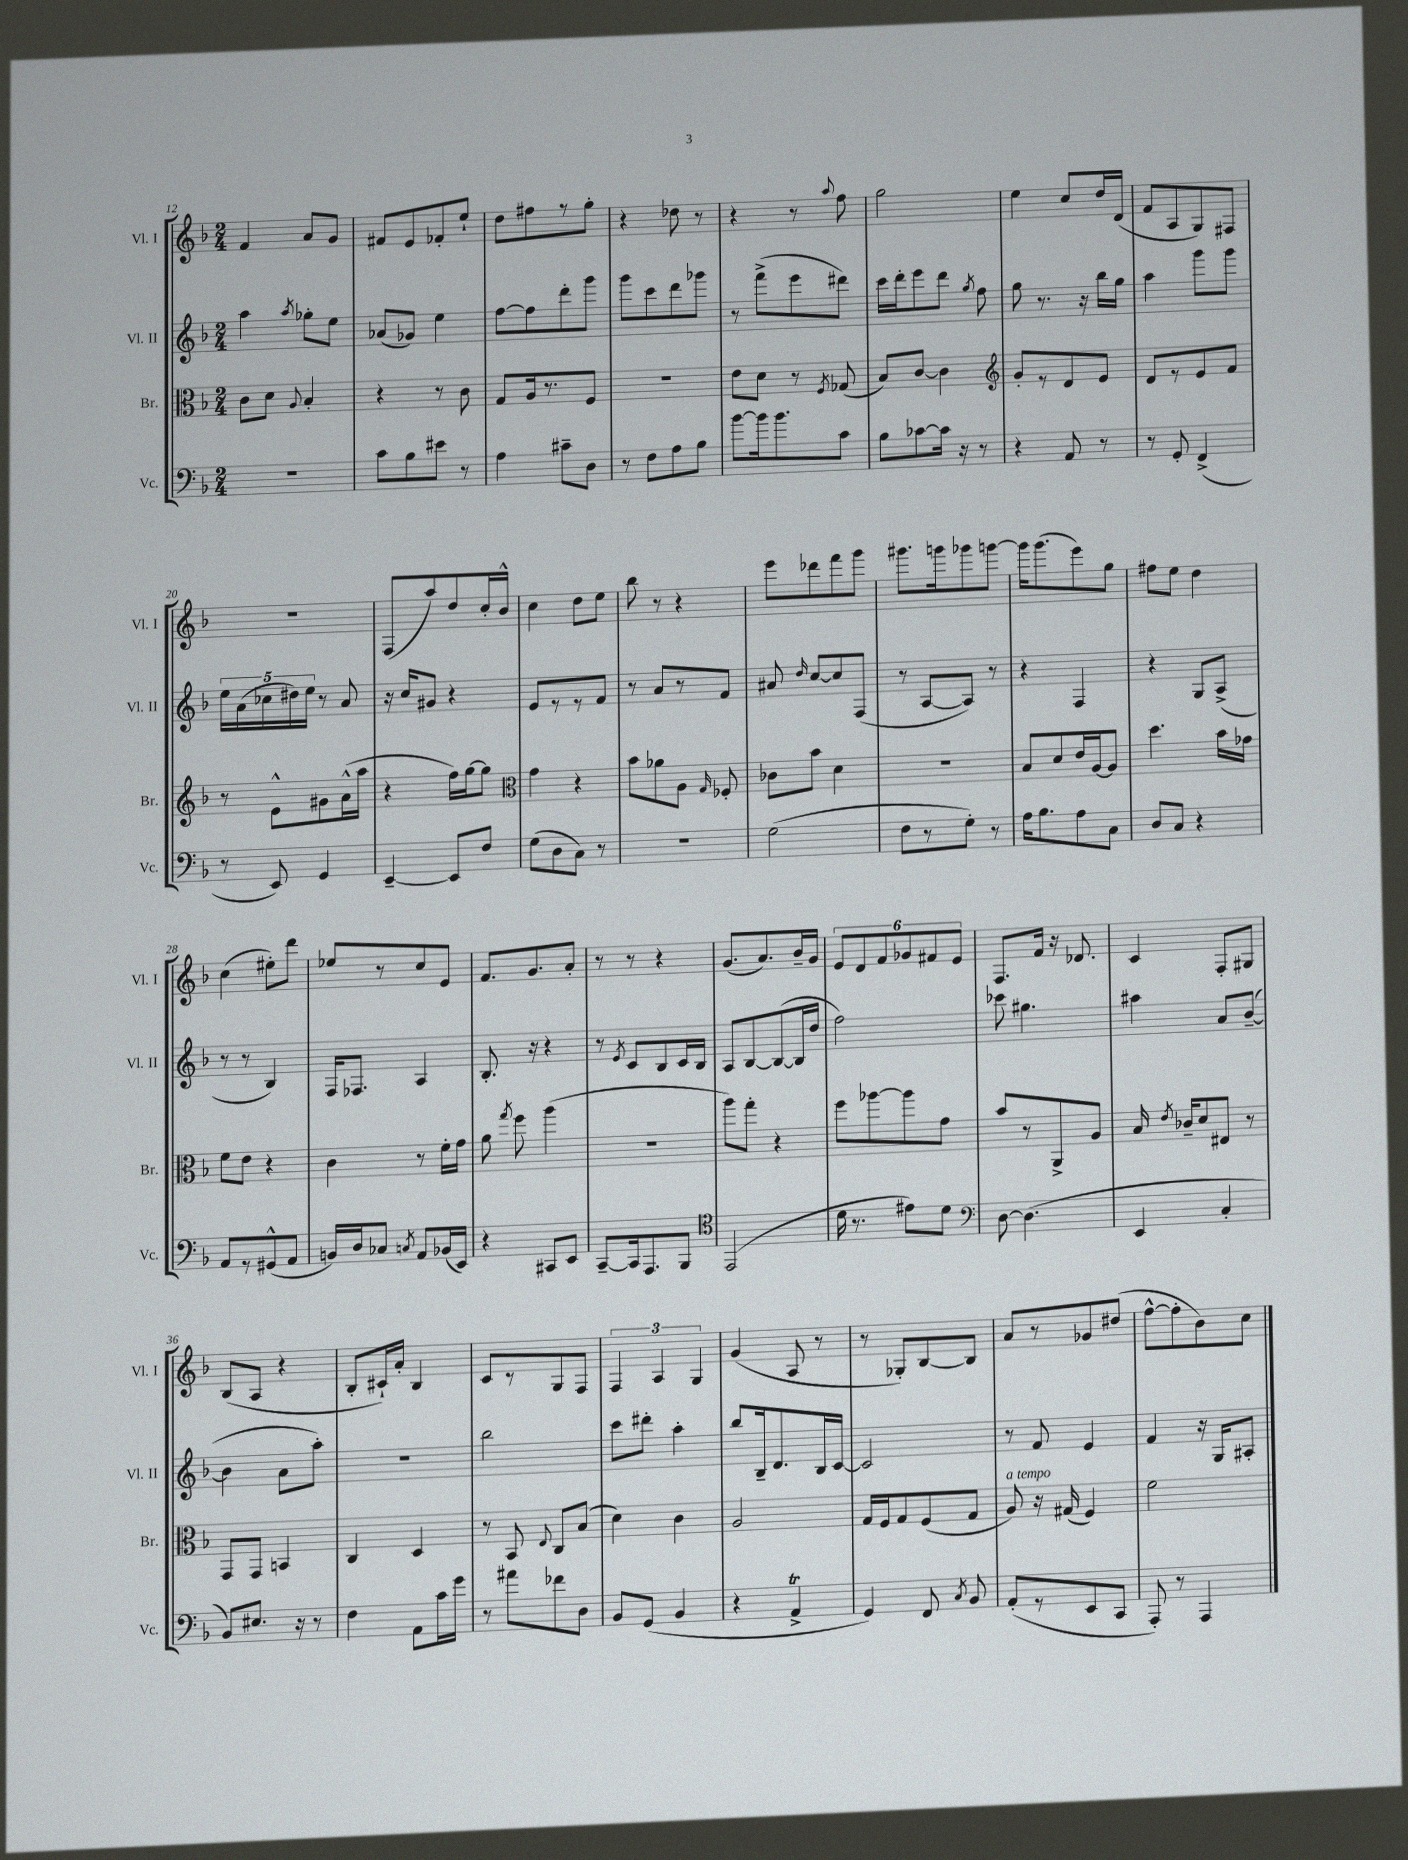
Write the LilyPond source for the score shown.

<<
\new StaffGroup <<
\new Staff = "s0" \with { instrumentName = "Vl. I" shortInstrumentName = "Vl. I" } {
    \clef treble \key f \major \numericTimeSignature \time 2/4
    \autoBeamOff f'4 a'8[ g'8] |
    fis'8[ e'8 fes'8-. e''8]-! |
    d''8[ fis''8 r8 g''8]-. |
    r4 des''8 r8 |
    r4 r8 \appoggiatura { a''8 } f''8 |
    g''2 |
    e''4 c''8[ d''16 d'16]( |
    f'8[ a8 g8) fis8] |
    R2 |
    f8[( a''8) d''8 c''16-. bes'16]-^ |
    c''4 d''8[ e''8] |
    bes''8 r8 r4 |
    e'''8[ des'''8 f'''8 g'''8] |
    gis'''8.[ g'''16 ges'''8 g'''8]~ |
    g'''16[ g'''8.( e'''8) g''8] |
    fis''8[ e''8] d''4 |
    c''4( eis''8[-.) d'''8] |
    ees''8[ r8 c''8 e'8] |
    f'8.[ g'8. a'8]-. |
    r8 r8 r4 |
    g'8.[( a'8.) bes'16-- g'16] |
    \tuplet 6/4 { e'8[ d'8 f'8 ges'8 fis'8 e'8] } |
    f8.[ f'16] r16 des'8. |
    c'4 f8[-. gis8] |
    bes8[( a8] r4 |
    bes8[-. cis'16-!) a'16]-. bes4 |
    c'8[ r8 g8 f8] |
    \tuplet 3/2 { f4 a4 g4 } |
    g'4( a8 r8 |
    r8 ges8[-.) bes8~ bes8] |
    a'8[ r8 ges'8 dis''8]( |
    f''8[~-^ f''8-. bes'8) c''8] \bar "|." |
}
\new Staff = "s1" \with { instrumentName = "Vl. II" shortInstrumentName = "Vl. II" } {
    \clef treble \key f \major \numericTimeSignature \time 2/4
    \autoBeamOff a''4 \acciaccatura { a''8 } ges''8[-. e''8] |
    aes'8[( ges'8]) e''4 |
    f''8[~ f''8 d'''8-. g'''8] |
    g'''8[ c'''8 d'''8 ges'''8] |
    r8 f'''8[->( e'''8 dis'''8]) |
    c'''16[ d'''16-. e'''8 d'''8] \acciaccatura { g''8 } f''8 |
    g''8 r8. r16 bes''16[ g''16] |
    a''4 g'''8[ g'''8] |
    \tuplet 5/4 { e''16[ a'16( ces''16 dis''16) e''16] } r8 a'8 |
    r16 c''16[ gis'8] r4 |
    e'8[ r8 r8 f'8] |
    r8 a'8[ r8 f'8] |
    ais'8 \grace { d''16 } c''8[~ c''8 f8]( |
    r8 a8[~ a8]) r8 |
    r4 f4 |
    r4 g8[ a8]->( |
    r8 r8 bes4) |
    f16[ fes8.] a4 |
    bes8.-. r16 r4 |
    r8 \acciaccatura { e'8 } c'8[ bes8 c'16 bes16] |
    a8[ bes8~ bes8~( bes16 d''16] |
    f''2) |
    ces'''8 gis''4. |
    ais''4 a'8[ bes'8]~--( |
    bes'4 a'8[ a''8]-.) |
    r2 |
    bes''2 |
    c'''8[ dis'''8]-. a''4-. |
    bes''8[ bes16-- d'8. bes16 c'16]~ |
    c'2 |
    r8 f'8 e'4 |
    f'4 r16 g16[ ais8]-. \bar "|." |
}
\new Staff = "s2" \with { instrumentName = "Br." shortInstrumentName = "Br." } {
    \clef alto \key f \major \numericTimeSignature \time 2/4
    \autoBeamOff c'8[ d'8] \appoggiatura { a8 } bes4-. |
    r4 r8 c'8 |
    g8[ a16 r8. f8] |
    R2 |
    e'8[ d'8] r8 \acciaccatura { f8 } ges8( |
    bes8[) c'8]~ c'4 |
    \clef treble g'8[-. r8 d'8 e'8] |
    d'8[ r8 e'8 f'8] |
    r8 e'8[-^ gis'8 a'16-^( a''16] |
    r4 f''16[) g''16~ g''8] |
    \clef alto g'4 r4 |
    bes'8[ aes'8 a8] \grace { g16 } fes8-. |
    ces'8[ bes'8] d'4 |
    r2 |
    bes8[ d'8 e'16 a16~ a8] |
    d''4. bes'16[ ges'16] |
    f'8[ e'8] r4 |
    c'4 r8 f'16[-. g'16] |
    a'8 \acciaccatura { g''8 } f''8 a''4( |
    R2 |
    a''8[) g''8]-. r4 |
    f''8[ aes''8~ aes''8 g'8] |
    bes'8[ r8 a,8-> a8] |
    bes16 \acciaccatura { e'8 } ces'16[-- d'8 eis8] r8 |
    g,8[ g,8] b,4 |
    c4 d4 |
    r8 bes,8 \appoggiatura { e8 } c8[ bes8]( |
    d'4) c'4 |
    a2 |
    g16[ f16 g8 f8( g8] |
    a8^\markup { \italic "a tempo" }) r16 gis16( f4) |
    f'2 \bar "|." |
}
\new Staff = "s3" \with { instrumentName = "Vc." shortInstrumentName = "Vc." } {
    \clef bass \key f \major \numericTimeSignature \time 2/4
    \autoBeamOff r2 |
    c'8[ bes8 eis'8] r8 |
    a4 cis'8[-- d8] |
    r8 f8[ a8 bes8] |
    bes'8[~ bes'16 bes'8. c'8] |
    bes8[ ces'8~ ces'16] r16 r8 |
    r4 a,8 r8 |
    r8 g,8-. f,4->( |
    r8 e,8) g,4 |
    e,4~-- e,8[ f8] |
    g8[( d8 c8]) r8 |
    R2 |
    g2( |
    f8[ r8 g8]-.) r8 |
    a16[ bes8. a8 c8] |
    d8[ c8] r4 |
    a,8[ r8 gis,8-^( a,8] |
    b,16[) d16 ces8] \acciaccatura { c8 } a,8[ bes,16( e,16]) |
    r4 cis,8[ e,8] |
    c,8[~-- c,16 a,,8. bes,,8] |
    \clef tenor e,2( |
    d'16 r8. eis'8[) d'8] |
    \clef bass d8~ d4.( |
    e,4 c4-. |
    bes,8[) eis8.] r16 r8 |
    f4 a,8[ c'16 g'16] |
    r8 ais'8[ fes'8 d8] |
    bes,8[ g,8]( bes,4 |
    r4 a,4->\trill |
    g,4) f,8 \acciaccatura { c8 } bes,8 |
    a,8[-.( r8 e,8 c,8] |
    a,,8-.) r8 a,,4 \bar "|." |
}
>>
>>
\layout { \context { \Score currentBarNumber = #12 } }
